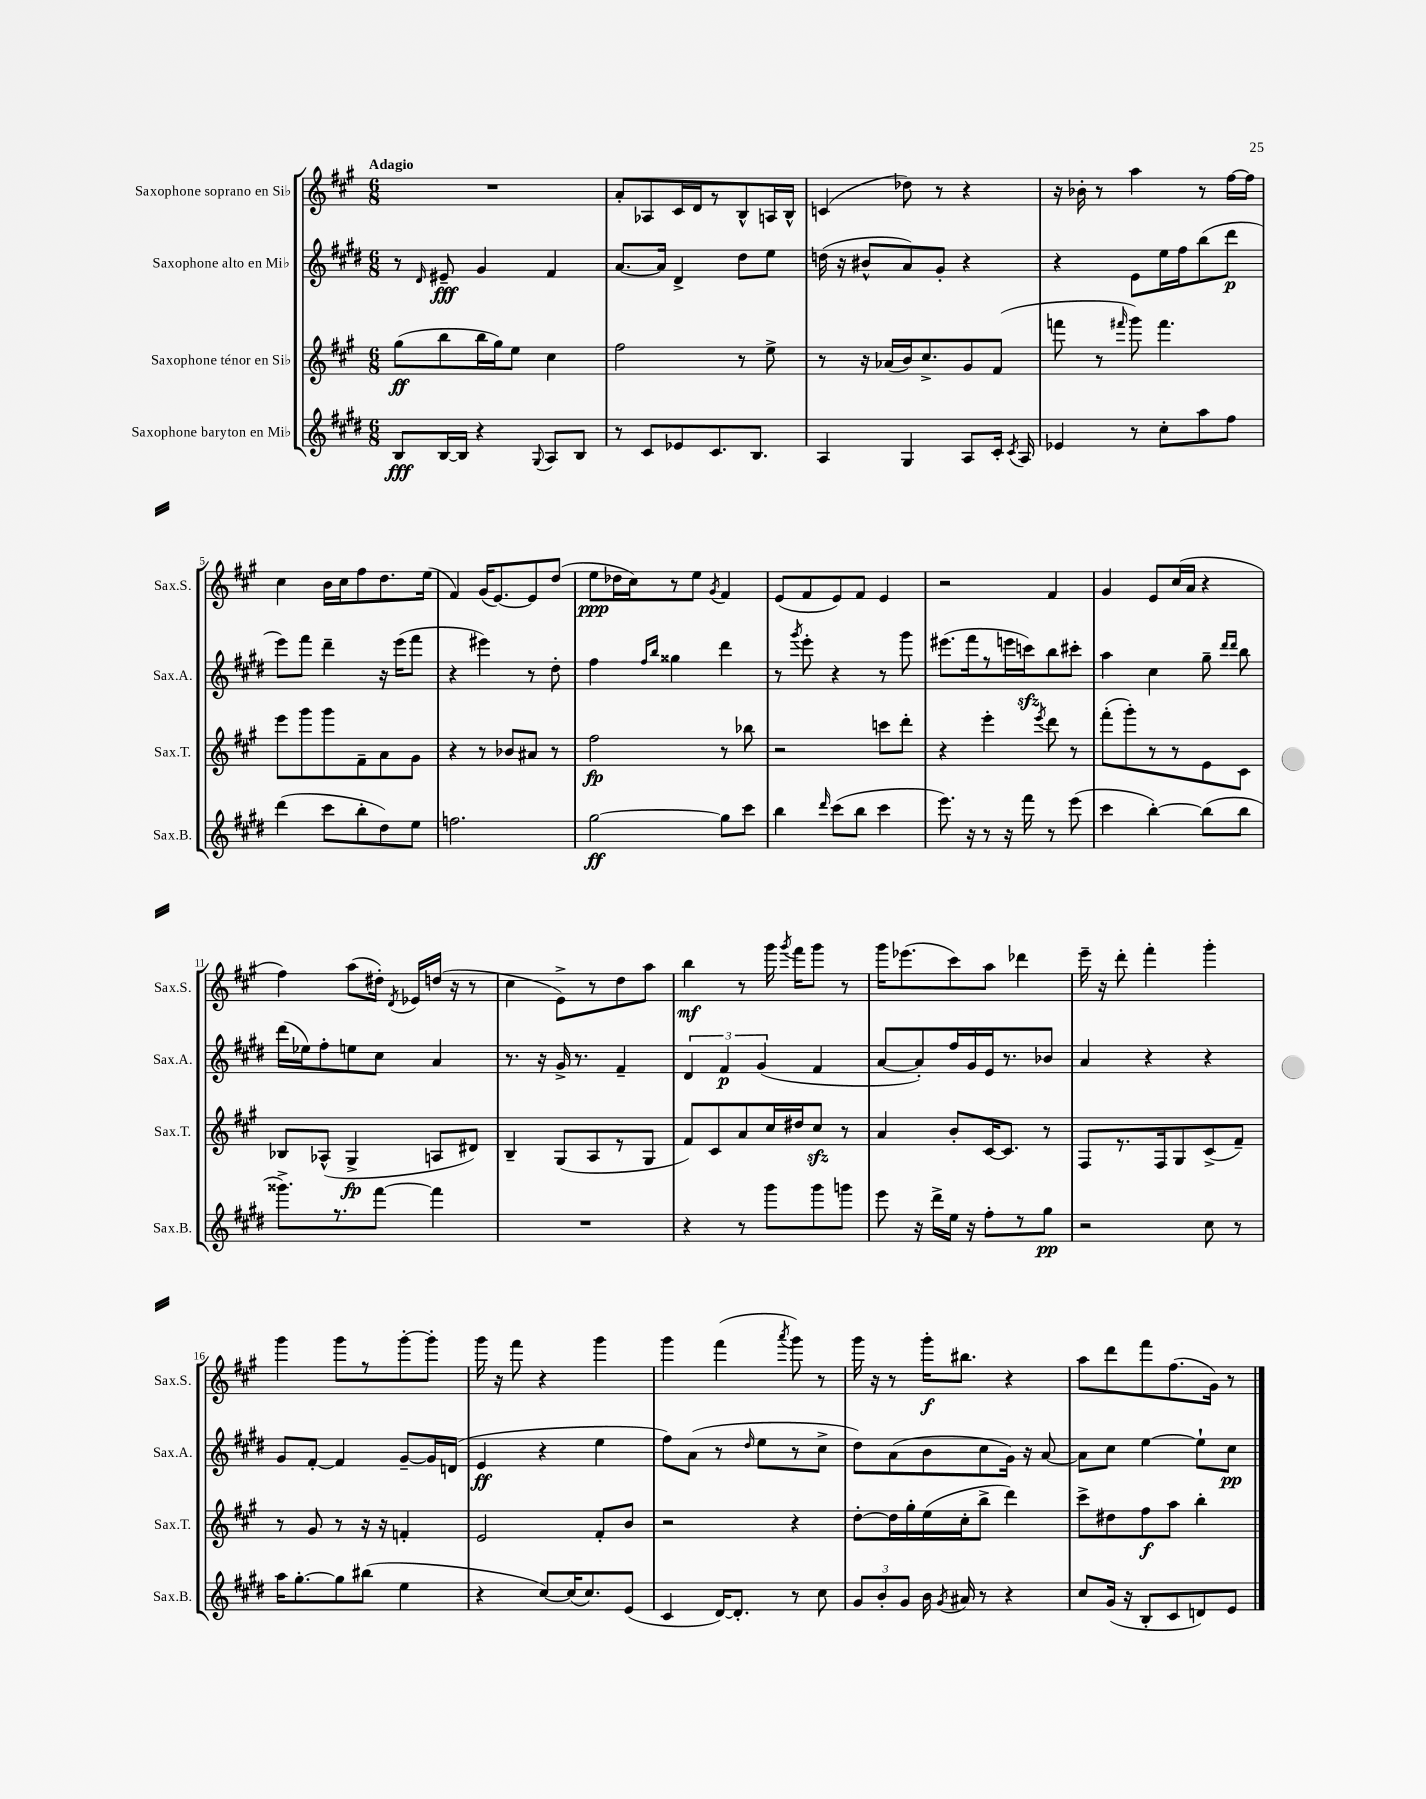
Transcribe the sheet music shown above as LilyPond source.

<<
\new StaffGroup <<
\new Staff = "s0" \with { instrumentName = "Saxophone soprano en Sib" shortInstrumentName = "Sax.S." } {
    \clef treble \key a \major \numericTimeSignature \time 6/8 \tempo "Adagio"
    \autoBeamOff R2. |
    a'8[-. aes8 cis'16 d'16 r8 b8-^ a16 b16]-^ |
    c'4( des''8) r8 r4 |
    r16 bes'16-. r8 a''4 r8 fis''16[~ fis''16] |
    cis''4 b'16[ cis''16 fis''8 d''8. e''16]( |
    fis'4) gis'16[( e'8.~) e'8 d''8]( |
    e''8[\ppp des''16 cis''16) r8 e''8] \acciaccatura { gis'8 } fis'4 |
    e'8[( fis'8 e'8) fis'8] e'4 |
    r2 fis'4 |
    gis'4 e'8[ cis''16( a'16] r4 |
    fis''4) a''8[( dis''16]-.) \acciaccatura { d'8 } ees'16[ d''16]( r16 r8 |
    cis''4 e'8[->) r8 d''8 a''8] |
    b''4\mf r8 gis'''16 \acciaccatura { gis'''8 } fis'''16[ gis'''8] r8 |
    gis'''16[ ees'''8.( cis'''8) a''8] des'''4 |
    e'''16-- r16 d'''8-. fis'''4-. gis'''4-. |
    gis'''4 gis'''8[ r8 gis'''8~-. gis'''8]-. |
    gis'''16 r16 fis'''8 r4 gis'''4 |
    gis'''4 fis'''4( \acciaccatura { a'''8 } gis'''8) r8 |
    gis'''16 r16 r8 gis'''16[-.\f bis''8.] r4 |
    a''8[ d'''8 fis'''8 fis''8.( gis'16]) r8 \bar "|." |
}
\new Staff = "s1" \with { instrumentName = "Saxophone alto en Mib" shortInstrumentName = "Sax.A." } {
    \clef treble \key e \major \numericTimeSignature \time 6/8
    \autoBeamOff r8 \grace { dis'16 } eis'8--\fff gis'4 fis'4 |
    a'8.[~ a'16] dis'4-> dis''8[ e''8] |
    d''16( r16 bis'8[-^ a'8) gis'8]-. r4 |
    r4 e'8[ e''16 fis''16 b''8( dis'''8]\p |
    e'''8[) fis'''8] dis'''4-- r16 e'''16[( fis'''8] |
    r4 eis'''4) r8 dis''8-. |
    fis''4 \grace { fis''16[ b''16] } gisis''4 dis'''4 |
    r8 \acciaccatura { gis'''8 } e'''8-. r4 r8 gis'''8 |
    eis'''8.[( fis'''16 r8 e'''16 c'''16\sfz) b''8 cis'''8]-. |
    a''4 cis''4 gis''8-- \grace { dis'''16[ dis'''16] } b''8 |
    dis'''16[( ees''16) fis''8-. e''8 cis''8] a'4 |
    r8. r16 gis'16-> r8. fis'4-- |
    \tuplet 3/2 { dis'4 fis'4\p gis'4( } fis'4 |
    a'8[~ a'8-.) fis''16 gis'16 e'16 r8. bes'8] |
    a'4 r4 r4 |
    gis'8[ fis'8]~-. fis'4 gis'8[~-- gis'16 d'16]( |
    e'4\ff r4 e''4 |
    fis''8[) a'8]( r8 \grace { dis''16 } e''8[ r8 cis''8]-> |
    dis''8[) a'8( b'8 cis''8 gis'16]) r16 a'8~ |
    a'8[ cis''8] e''4~ e''8[-! cis''8]\pp \bar "|." |
}
\new Staff = "s2" \with { instrumentName = "Saxophone ténor en Sib" shortInstrumentName = "Sax.T." } {
    \clef treble \key a \major \numericTimeSignature \time 6/8
    \autoBeamOff gis''8[\ff( b''8 b''16 gis''16) e''8] cis''4 |
    fis''2 r8 e''8-> |
    r8 r16 aes'16[( b'16) cis''8.-> gis'8 fis'8]( |
    f'''8 r8 \grace { fis'''16 } gis'''8) fis'''4. |
    e'''8[ gis'''8 gis'''8 fis'8-- a'8 gis'8] |
    r4 r8 bes'8[ ais'8] r8 |
    fis''2\fp r8 bes''8 |
    r2 c'''8[ d'''8]-. |
    r4 e'''4-. \acciaccatura { e'''8 } d'''8 r8 |
    fis'''8[-.( gis'''8-.) r8 r8 e'8 cis'8] |
    bes8[ aes8]-^( gis4->\fp a8[ dis'8]) |
    b4-- gis8[( a8 r8 gis8] |
    fis'8[) cis'8 a'8 cis''16 dis''16 cis''8]\sfz r8 |
    a'4 b'8[-. cis'16~ cis'8.] r8 |
    fis8[ r8. fis16 gis8 cis'8->( fis'8]--) |
    r8 gis'8 r8 r16 r16 f'4-. |
    e'2 fis'8[-. b'8] |
    r2 r4 |
    d''8[~-. d''16 gis''16-. e''16( cis''16-. b''8]-> d'''4) |
    cis'''8[-> dis''8 fis''8\f a''8] b''4-. \bar "|." |
}
\new Staff = "s3" \with { instrumentName = "Saxophone baryton en Mib" shortInstrumentName = "Sax.B." } {
    \clef treble \key e \major \numericTimeSignature \time 6/8
    \autoBeamOff b8[\fff b16~ b16] r4 \appoggiatura { gis8 } a8[ b8] |
    r8 cis'8[ ees'8 cis'8. b8.] |
    a4 gis4 a8[ cis'16]-. \acciaccatura { cis'8 } a16 |
    ees'4 r8 cis''8[-. a''8 fis''8] |
    dis'''4( cis'''8[ b''8-. dis''8) e''8] |
    f''2. |
    gis''2~\ff gis''8[ cis'''8] |
    b''4 \grace { dis'''16 } cis'''8[( b''8] cis'''4 |
    e'''8.) r16 r8 r16 fis'''16 r8 e'''8( |
    cis'''4 b''4~-.) b''8[( b''8] |
    gisis'''8.[->) r8. fis'''8]~ fis'''4 |
    R2. |
    r4 r8 gis'''8[ gis'''8 g'''8] |
    e'''8 r16 dis'''16[-> e''16] r16 fis''8[-. r8 gis''8]\pp |
    r2 cis''8 r8 |
    a''16[ gis''8.~-. gis''8 bis''8]( e''4 |
    r4 cis''8[~) cis''16( cis''8.) e'8]( |
    cis'4 dis'16[~) dis'8.]-. r8 cis''8 |
    \tuplet 3/2 { gis'8[ b'8-. gis'8] } b'16 \acciaccatura { gis'8 } ais'16 r8 r4 |
    cis''8[ gis'16]( r16 b8[-. cis'8 d'8) e'8] \bar "|." |
}
>>
>>
